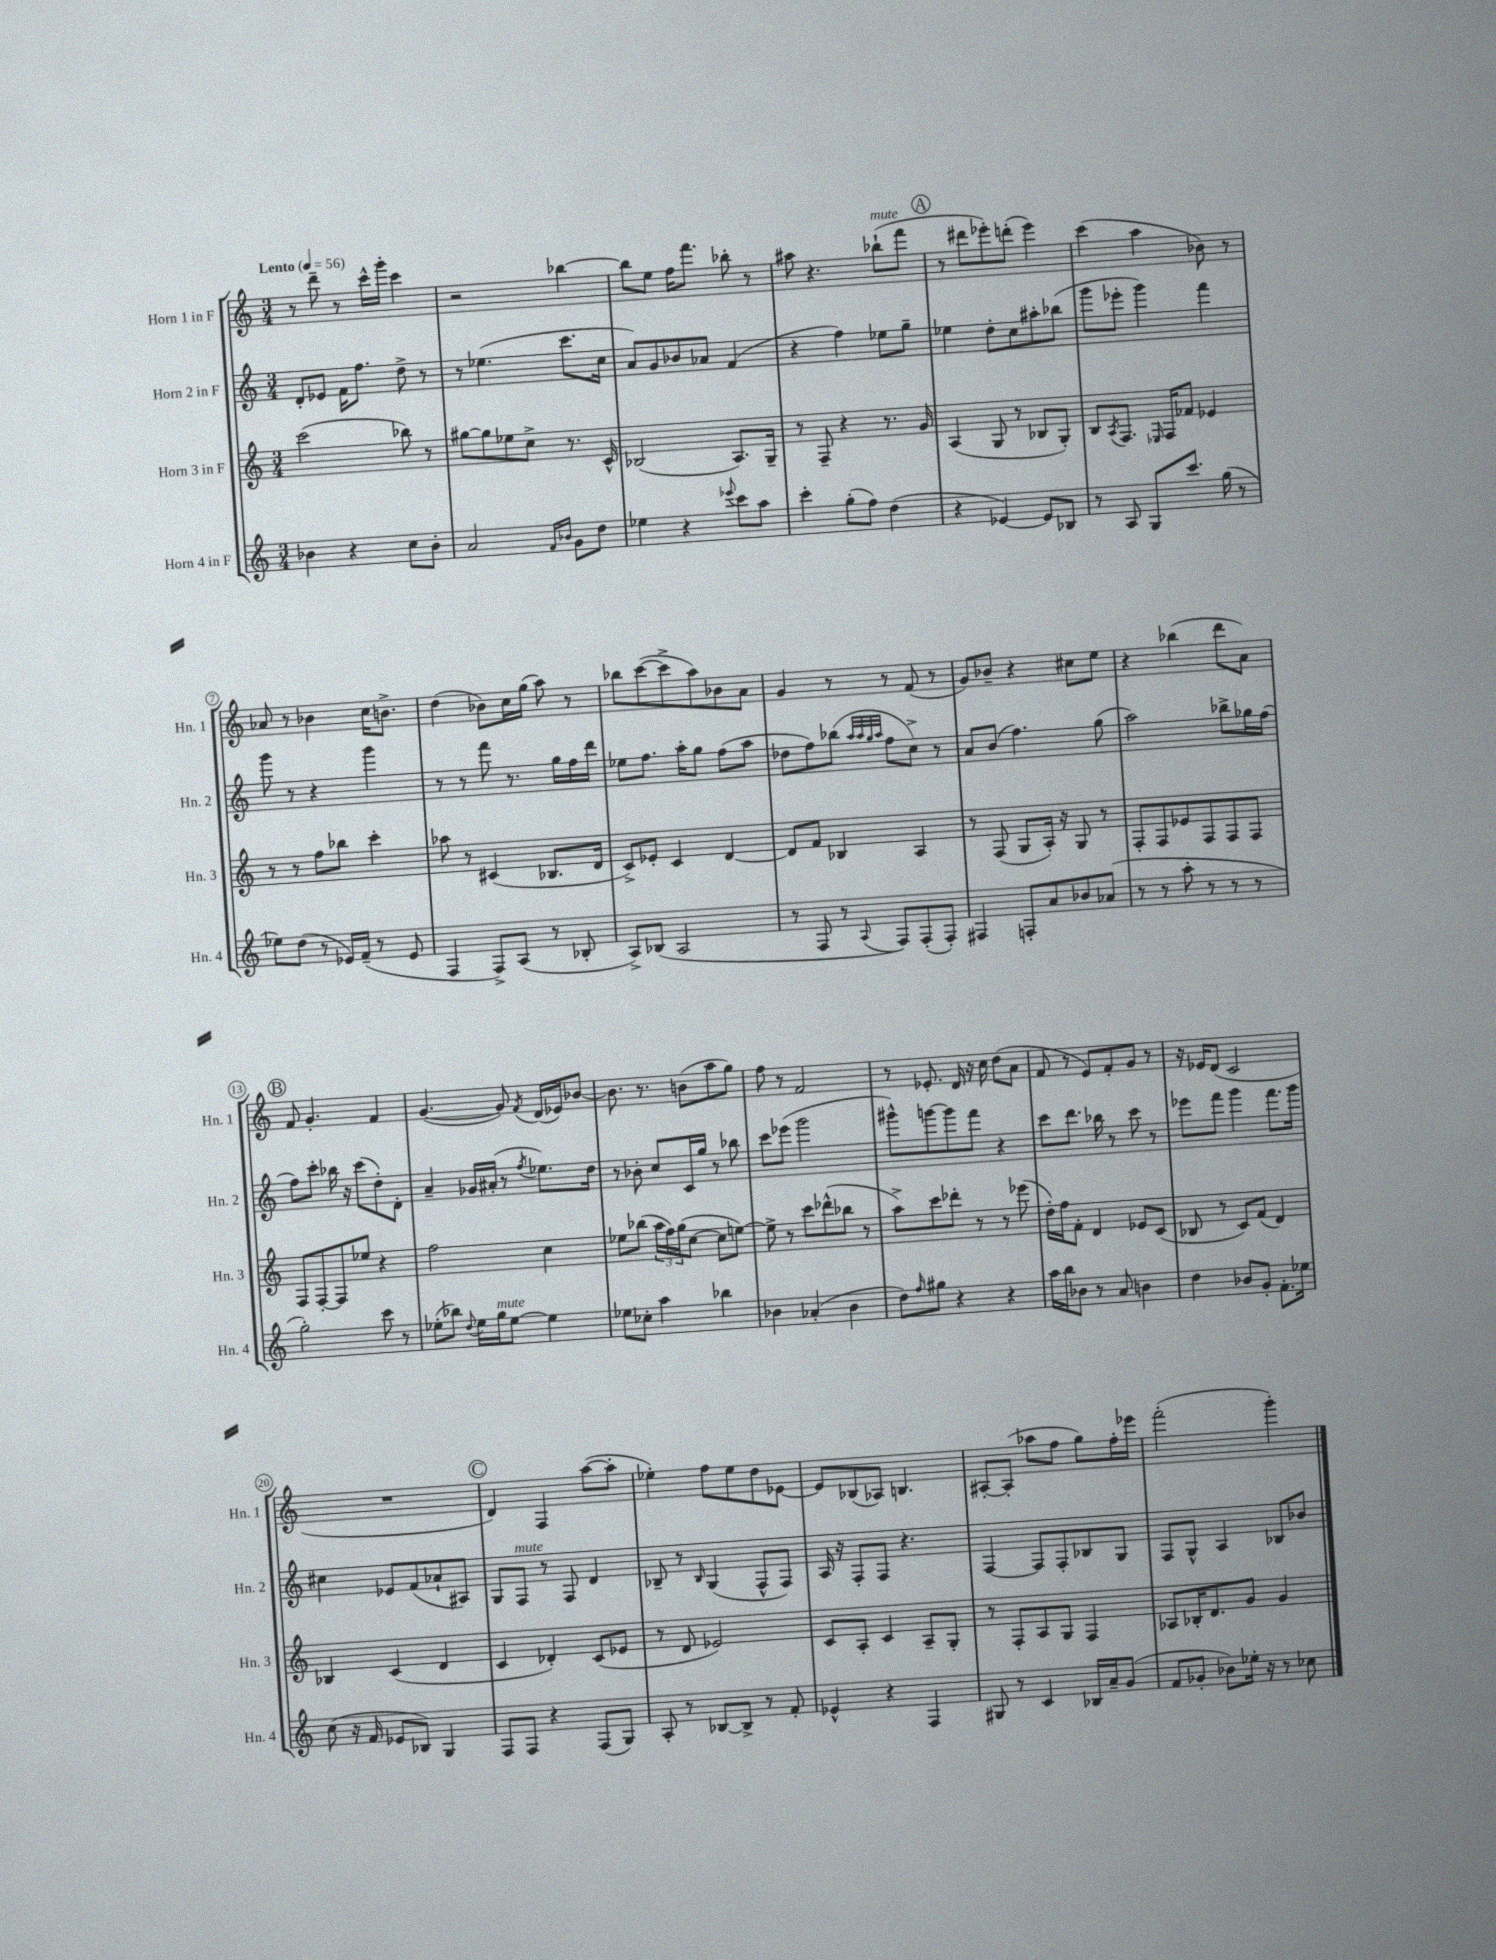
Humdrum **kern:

**kern	**kern	**kern	**kern
*part4	*part3	*part2	*part1
*staff4	*staff3	*staff2	*staff1
*I"Horn 4 in F	*I"Horn 3 in F	*I"Horn 2 in F	*I"Horn 1 in F
*I'Hn. 4	*I'Hn. 3	*I'Hn. 2	*I'Hn. 1
*clefG2	*clefG2	*clefG2	*clefG2
*k[]	*k[]	*k[]	*k[]
*M3/4	*M3/4	*M3/4	*M3/4
*MM56	*MM56	*MM56	*MM56
=1	=1	=1	=1
!	!	!	!LO:TX:a:B:t=Lento
4b-X\	(2ccc\	8d'/L	8r
.	.	8e-X/J	8ddd~\
4r	.	16f\KL	8r
.	.	8.ff\J	.
.	.	.	16ccc^^\LL
.	.	.	16ggg'\JJ
8cc\L	8bb-X\)	8dd^\	4ccc\
8b-'\J	8r	8r	.
=2	=2	=2	=2
2a/	[8gg#X\L	8r	2r
.	8gg#\]	(4.ee-X\	.
.	8ee-X\	.	.
.	8cc^\J	.	.
16qqf/LL	.	.	.
16qqb-X/JJ	.	.	.
8g\L	8.r	8.ccc\L	[4bb-X\
8dd\J	.	.	.
.	16c^^/	16cc\Jk	.
=3	=3	=3	=3
4ee-X\	(2B-X/	8a/L)	8bb-\L]
.	.	8g/	8ee\J
4r	.	8b-X/	16ff\KL
.	.	.	8.fff\J
.	.	8a-X/J	.
8qqeee-X/	.	.	.
8ccc\L	8.A/L)	(4f/	8bb-X'\
8aa\J	.	.	8r
.	16G~/Jk	.	.
=4	=4	=4	=4
4ccc'\	8r	4r	8aa#X\
.	8F~/	.	4.r
(8gg'\L	4r	4ff\)	.
8ff\J)	.	.	.
!	!	!	!LO:TX:a:i:t=mute
(4dd\	8.r	8ee-X\L	(8bb-X`\L
.	.	8gg~\J	8fff\J
.	16g/	.	.
!!LO:REH:place=s1:t=A
=5	=5	=5	=5
4r	(4A/	4ee-X\	8r
.	.	.	8ddd#X\L
[4e-X/)	8G/	8dd'\L	8eee-X'\)
.	8r	8cc\	(8dddn'\J
8e-/L]	8B-X/L	8aa#X'\	4eee-\)
8B-X/J	8G'/J)	(8bb-X\J	.
=6	=6	=6	=6
8r	8B/L	8ggg\L	(4ccc\
.	8qA/	.	.
8A/	8.F/J	8eee-X'\J	.
8G/L	.	4ggg\)	4aa\
.	16qqE-X/	.	.
.	16F/KL	.	.
8.ccc/J	8f-X/J	.	.
.	4e-X/	4fff\	8b-X\)
(16gg\	.	.	.
8r	.	.	8r
!!LO:LB:g=z
=7	=7	=7	=7
8ee-X\L)	8r	8ggg\	8a-X/
(8dd\J	8r	8r	8r
8r	8ff\L	4r	4b-X\
16e-X/LL)	8bb-X\J	.	.
(16f~/JJ	.	.	.
8r	4ccc'\	4ggg\	16cc\KL
.	.	.	8.bn^\J
8e-/	.	.	.
=8	=8	=8	=8
4F/	8aa-X\	8r	(4dd\
.	8r	8r	.
8F^/L)	(4c#X/	8fff\	8b-X\L)
(8A/J	.	8.r	16cc\L
.	.	.	(16gg\JJ
8r	8.B-X/L	.	8aa\)
.	.	16gg\LL	.
8B-X'/	.	16ff\	8r
.	16d/Jk	16ddd\JJ	.
=9	=9	=9	=9
8A^/L)	8c^/L)	8ee-X\L	8bb-X\L
(8B-X/J	8e-X'/J	8.ff\J	([8ccc\
2A/	4c/	.	8ccc^\]
.	.	16aa'\KL	.
.	.	8gg\J	8aa\)
.	[4d/	(8ff\L	8b-X\
.	.	8aa\J	8a\J
=10	=10	=10	=10
8r	8d/L]	8dd-X\L	4g/
8F/	8f/J	8ff\)	.
8r	4B-X/	(8bb-X\J	8r
.	.	32qqaa/LLL	.
.	.	32qqaa/	.
.	.	32qqgg/	.
8qqA/	.	32qqaa/JJJ	.
8F/L)	.	8ff\L	8r
(8F'/	4A/	8cc^\J)	(8f/
8F'/J)	.	8r	8r
=11	=11	=11	=11
4F#X/	8r	8a/L	8g/L)
.	(8F/	(8b/J	8b-X~/J
8Fn'/L	8G/L	4.ff\)	4r
8a/	16A'/Jk)	.	.
.	16r	.	.
8b-X/	8G/	.	8cc#X\L
(8a-X/J	8r	(8gg\	8ee\J
=12	=12	=12	=12
8r	8F'/L	2aa\)	4r
8r	8F/	.	.
8aa'\	8e-X/	.	(4bb-X\
8r	8F/	.	.
8r	8F/	8bb-X^\L	8ddd\L
8r	8F/J	16gg-X\L	8a\J)
.	.	(16ff\JJ	.
!!LO:LB:g=z
!!LO:REH:place=s1:t=B
=13	=13	=13	=13
2gg'\)	8F/L	8ff\L)	8f/
.	[8F'/	8ccc'\J	4.g'/
.	8F/]	16bb-X\	.
.	.	16r	.
.	8ee-X/J	(8ccc\L	.
8ccc\	4r	8dd'\)	4f/
8r	.	8d'\J	.
=14	=14	=14	=14
(8ee-X'\L	2ff\	4a~/	([4.g/
8bb-X\J)	.	.	.
8qqdd/	.	.	.
16ee-\LL	.	16g-X/LL	.
!LO:TX:a:i:t=mute	!	!	!
16gg\J	.	(16a#X'/JJ	.
[8ee-\J	.	8r	8g/])
.	.	8qff/	8qf/
4ee-\]	4cc\	8.ee-X\L)	(16d/LL
.	.	.	16e-X/J)
.	.	.	[8b-X/J
.	.	16dd\Jk	.
=15	=15	=15	=15
8ee-X\L	8ee-X\L	8r	8.b-\]
8cc-X'\J	(8bb-X\J	8b-X'\	.
.	.	.	8.r
4aa\	24aa\LL	8cc/L	.
.	24ff\)	.	.
.	(24gg\J	.	.
.	[8cc\J	16c/L	(8bn\L
.	.	16gg/JJ	.
4bb-X\	8cc\L]	8r	8aa\
.	[8een\J)	8bb-X\	8gg\J)
=16	=16	=16	=16
4b-X\	8ee^\]	8ccc\L	8ff\
.	8r	(8eee-X\J	8r
(4a-X'/	8ccc\L	2ggg\	2f/
.	(8ddd-X^^\	.	.
4b-\	8bb-X\J	.	.
.	8r	.	.
=17	=17	=17	=17
8dd\L)	8aa^\L)	8ggg#X^^\L)	8r
16qqff/	.	.	.
8gg#X\J	8ccc\	[8gggn\	8.e-X'/
4r	8ddd-X'\J	8ggg\]	.
.	.	.	16d/
.	8r	8fff\J	16r
.	.	.	16cc\
4r	8r	4r	(8dd\L
.	(8eee-X\	.	8a\J
=18	=18	=18	=18
16aa\LL	16dd'\LL)	8ccc\L	8f/
16bb\J	16ff\J	.	.
8b-X\J	8f'\J	8.ddd\J	8r
8r	4d/	.	8e/L)
.	.	16bb-X\	.
8a/	.	8r	8f'/
4bn\	8e-X/L	8ccc\	8g/J
.	(8c/J	8r	8r
=19	=19	=19	=19
4dd\	8B-X/	8eee-X\L	16r
.	.	.	16e-X/KL
.	8r	8fff\J	(8d/J
8b-X/L	8c/L)	4ggg\	2c/
8g'/J	(8f/J	.	.
8.f'\L	4d/)	8.fff\L	.
16ee-X\Jk	.	16ggg\Jk	.
!!LO:LB:g=z
=20	=20	=20	=20
(8cc\	4B-X/	4cc#X\	2.r
16r	.	.	.
16f/	.	.	.
8e-X/L	(4c/	8e-X/L	.
8B-X/J)	.	(8f/	.
4G/	4d/	8a-X`/	.
.	.	8A#X/J)	.
!!LO:REH:place=s1:t=C
=21	=21	=21	=21
8F/L	4c/	8G/L	4d/)
!	!	!LO:TX:a:i:t=mute	!
8F/J	.	8F/J	.
4r	4d-X'/)	8r	4F/
.	.	8F/	.
(8F/L	(8c/L	4d/	([8aa\L
8G/J)	8e-X/J	.	8aa'\J]
=22	=22	=22	=22
8A'/	8r	8B-X~/	4ee-X'\)
8r	8d/	8r	.
.	.	16qqB-/	.
[8B-X/L	2e-X/)	(4G/	8ff\L
8B-^/J]	.	.	8ee-\
8r	.	8F^^/L	8dd\
8f'/	.	8F/J)	[8e-X\J
=23	=23	=23	=23
4e-X^^/	8c/L	16A/	8e-/L]
.	.	16r	.
.	8A'/J	8F'/L	(8B-X/
4r	4c/	8F/J	8A-X/J)
.	.	4.r	4.Bn/
4F/	8A~/L	.	.
.	8G'/J	.	.
=24	=24	=24	=24
8G#X/	8r	[4F/	[8A#X'/L
8r	8F'/L	.	(8A#'/J]
4c/	8A/	8F/L]	8aa-X\L
.	8G/J	8F'/	8ff\J
16B-X/LL	4F/	8B-X/	8gg\L)
16a~/J	.	.	.
(8g/J	.	8G/J	16ff'\L
.	.	.	16eee-X\JJ
=25	=25	=25	=25
8f/L	8A-X/L	8F/L	(2fff'\
8g-X'/J	16B-X'/K	8G^^/J	.
.	8.d/	.	.
8b-X\L)	.	4A/	.
16ee-X'\Jk	8g/J	.	.
16r	.	.	.
8r	4g/	8B-X/L	4ggg'\)
8cc-X\	.	8b-X/J	.
==	==	==	==
*-	*-	*-	*-
